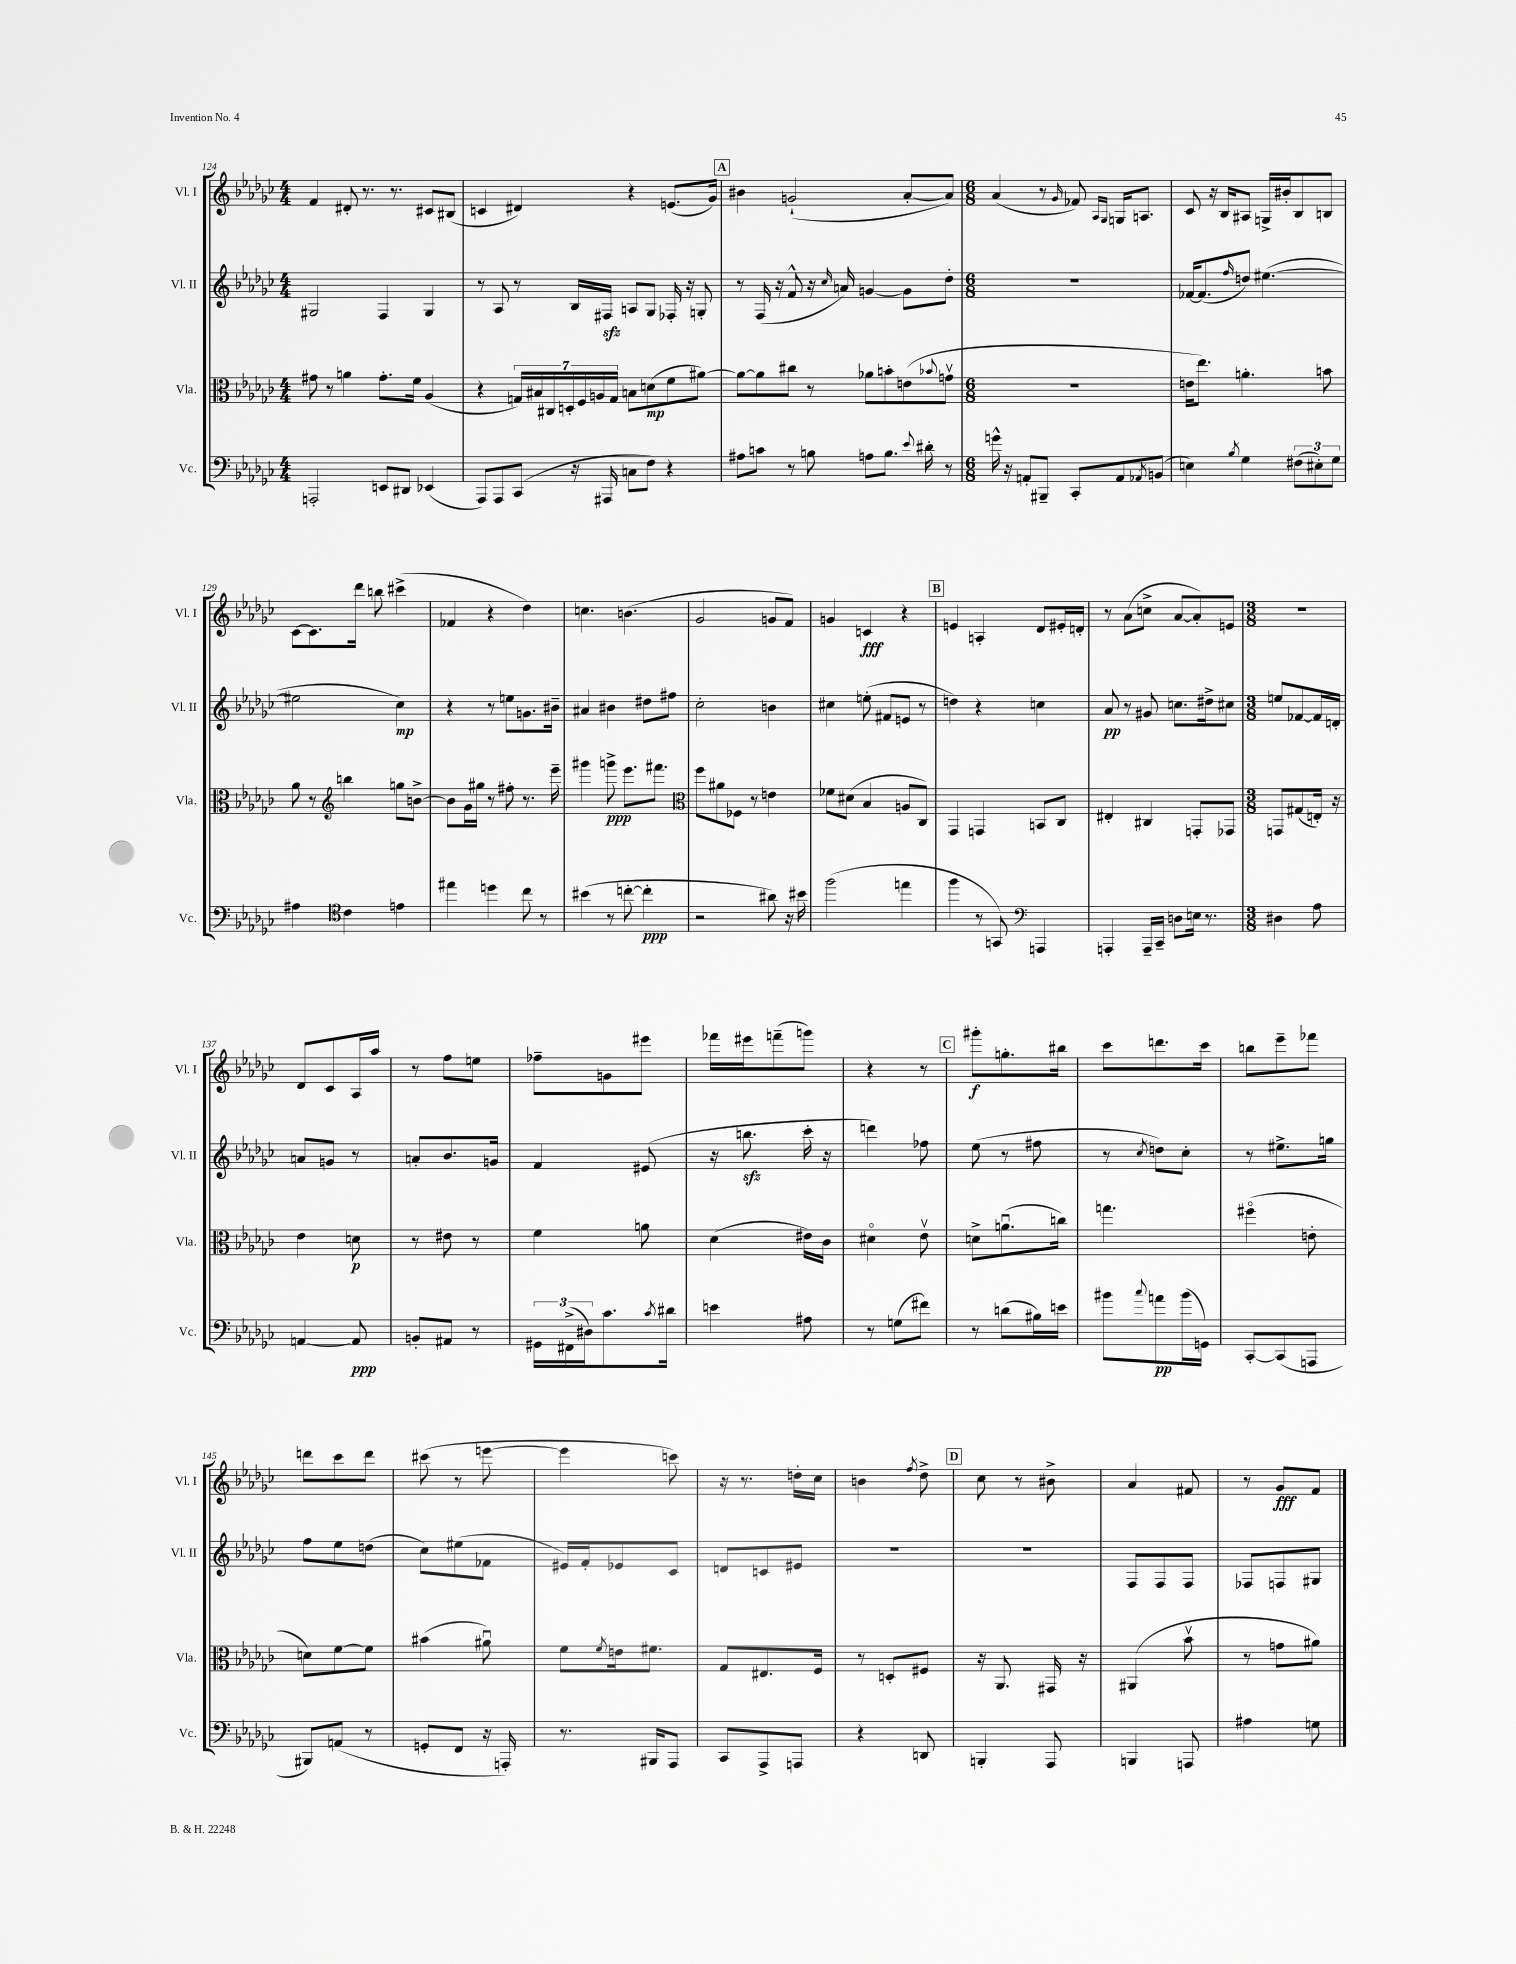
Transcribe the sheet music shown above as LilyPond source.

<<
\new StaffGroup <<
\new Staff = "s0" \with { instrumentName = "Vl. I" shortInstrumentName = "Vl. I" } {
    \clef treble \key ges \major \numericTimeSignature \time 4/4
    f'4 dis'8-. r8. r8. cis'8 bis8( |
    c'4 dis'4) r4 e'8.( ges'16) |
    \mark \markup { \box "A" } bis'4 g'2-!( aes'8~-. aes'8) |
    \numericTimeSignature \time 6/8 aes'4( r8 \grace { ges'16 } fes'8) \grace { aes16 ges16 } g16 a8. |
    ces'8 r16 bes16 ais8 g16-> bis'16-. bes8 b8 |
    ces'8~ ces'8. des'''16 b''8 cis'''4->( |
    fes'4 r4 des''4) |
    c''4. b'4.( |
    ges'2 g'8 f'8) |
    g'4 c'4\fff r4 |
    \mark \markup { \box "B" } e'4 a4-. des'8 eis'16-. d'16-. |
    r8 aes'8( c''8-> aes'8~ aes'8-.) e'8 |
    \numericTimeSignature \time 3/8 R4. |
    des'8 ces'8 aes16 aes''16 |
    r8 f''8 e''8 |
    fes''8-- g'8 eis'''8 |
    fes'''16 eis'''16 f'''8--( g'''8) |
    r4 r8 |
    \mark \markup { \box "C" } gis'''8-.\f g''8.-. bis''16 |
    ces'''8 d'''8. ces'''16 |
    b''8 ees'''8-- fes'''8 |
    d'''8 ces'''8 d'''8 |
    cis'''8( r8 e'''8~ |
    e'''4 c'''8) |
    r16 r8. d''16-. ces''16 |
    b'4 \acciaccatura { f''8 } des''8-> |
    \mark \markup { \box "D" } ces''8 r8 bis'8-> |
    aes'4 fis'8 |
    r8 ges'8\fff f'8 \bar "|." |
}
\new Staff = "s1" \with { instrumentName = "Vl. II" shortInstrumentName = "Vl. II" } {
    \clef treble \key ges \major \numericTimeSignature \time 4/4
    gis2 f4 gis4 |
    r8 aes8 r8 bes16 fis16\sfz a8 ges8 fes16-. r16 g8-. |
    \mark \markup { \box "A" } r8 f16( r16 f'8-^ r16 \grace { ces''16 } a'16) g'4~ g'8 des''8-. |
    \numericTimeSignature \time 6/8 R2. |
    fes'16~ fes'8.( \grace { f''16 } d''8) eis''4.~( |
    eis''2 ces''4\mp) |
    r4 r8 e''8 g'8. bis'16-- |
    ais'4 bis'4 dis''8 fis''8 |
    ces''2-. b'4 |
    cis''4 e''8-.( fis'8 e'8 r8 |
    \mark \markup { \box "B" } d''4) r4 c''4 |
    aes'8\pp r8 gis'8 c''8. dis''16-> cis''8 |
    \numericTimeSignature \time 3/8 e''8 fes'8~ fes'16 d'16-. |
    a'8 g'8 r8 |
    a'8-. bes'8. g'16 |
    f'4 eis'8( |
    r16 b''8.\sfz ces'''16-. r16 |
    d'''4) fes''8 |
    \mark \markup { \box "C" } ees''8( r8 fis''8 |
    r8 \acciaccatura { ces''8 } d''8) ces''8-. |
    r8 eis''8.-> g''16 |
    f''8 ees''8 d''8( |
    ces''8) eis''8( fes'8 |
    eis'16) f'16-. ees'8 ces'8 |
    d'8 c'8 eis'8 |
    R4. |
    \mark \markup { \box "D" } R4. |
    f8 f8 f8 |
    fes8 f8 gis8 \bar "|." |
}
\new Staff = "s2" \with { instrumentName = "Vla." shortInstrumentName = "Vla." } {
    \clef alto \key ges \major \numericTimeSignature \time 4/4
    gis'8 r8 a'4 gis'8.-. f'16 aes4( |
    r4 \tuplet 7/4 { g16) bis16 cis16 d16-. f16 a16 g16 } b8 d'8\mp( f'8 ais'8~) |
    \mark \markup { \box "A" } ais'8~ ais'8 cis''8 r8 aes'8 b'8-. e'8( \appoggiatura { bes'8 } g'8\upbow |
    \numericTimeSignature \time 6/8 R2. |
    e'16 ees''8.) a'4.-. b'8 |
    aes'8 r8 \clef treble b''4 g''8 b'8~-> |
    b'8 ges'16 gis''16 r8 fis''8-. r8. ees'''16-- |
    gis'''4 g'''8->\ppp ees'''8. fis'''8. |
    \clef alto f''8 ais'8 fes8 r8 e'4 |
    fes'8 dis'8( bes4 a8 ces8) |
    \mark \markup { \box "B" } ges,4 g,4 b,8 ces8 |
    eis4-. cis4 g,8-. ges,8 |
    \numericTimeSignature \time 3/8 g,8 gis8( e16-.) r16 |
    ees'4 d'8\p |
    r8 eis'8 r8 |
    f'4 a'8 |
    des'4( eis'16) ces'16 |
    dis'4\flageolet ees'8\upbow |
    \mark \markup { \box "C" } d'8-> a'8.\downbow( c''16) |
    g''4. |
    fis''4\flageolet( e'8-. |
    d'8) f'8~ f'8 |
    bis'4( ais'8\downbow) |
    f'8 \acciaccatura { f'8 } e'16 fis'8. |
    ges8 eis8. f16 |
    r8 d8-. fis8 |
    \mark \markup { \box "D" } r16 aes,8. gis,16 r16 |
    ais,4( bes'8\upbow |
    r8 g'8 ais'8) \bar "|." |
}
\new Staff = "s3" \with { instrumentName = "Vc." shortInstrumentName = "Vc." } {
    \clef bass \key ges \major \numericTimeSignature \time 4/4
    a,,2-. e,8 dis,8 ees,4( |
    aes,,8) aes,,8 ces,8( r16 ais,,16 c8 f8) r4 |
    \mark \markup { \box "A" } ais8 c'8 r8 b8 a8 b8. \appoggiatura { ees'8 } dis'16-. r8 |
    \numericTimeSignature \time 6/8 g'16-^ r16 a,8-. bis,,8-- ces,8-. a,8 \acciaccatura { aes,8 } b,8( |
    e4) \acciaccatura { bes8 } ges4 \tuplet 3/2 { fis8( eis8-.) ges8 } |
    ais4 \clef tenor ces'4 e'4 |
    eis''4 d''4 ces''8 r8 |
    bis'4( r8 c''8~-. c''4-.\ppp |
    r2 ais'8) r16 bis'16 |
    f''2( e''4 |
    \mark \markup { \box "B" } f''4 r8 g,8) \clef bass a,,4 |
    a,,4-. a,,16-- ces,16-- d8 e16 r8. |
    \numericTimeSignature \time 3/8 dis4 aes8 |
    a,4~ a,8\ppp |
    b,8-. ais,8 r8 |
    \tuplet 3/2 { gis,16 fis,16->( dis16) } ces'8. \acciaccatura { ces'8 } dis'16 |
    e'4 ais8 |
    r8 g8( fis'8) |
    \mark \markup { \box "C" } r8 d'8( bis16) e'16 |
    bis'8 \appoggiatura { ces''8 } a'8\pp bis'16( g,16) |
    ces,8~-. ces,8( a,,8 |
    bis,,8) a,8( r8 |
    g,8-. f,8 r16 a,,16-.) |
    r8. bis,,16 aes,,8 |
    ces,8 aes,,8-> a,,8 |
    r4 d,8 |
    \mark \markup { \box "D" } b,,4-. aes,,8 |
    b,,4 a,,8 |
    ais4 g8 \bar "|." |
}
>>
>>
\layout { \context { \Score currentBarNumber = #124 } }
